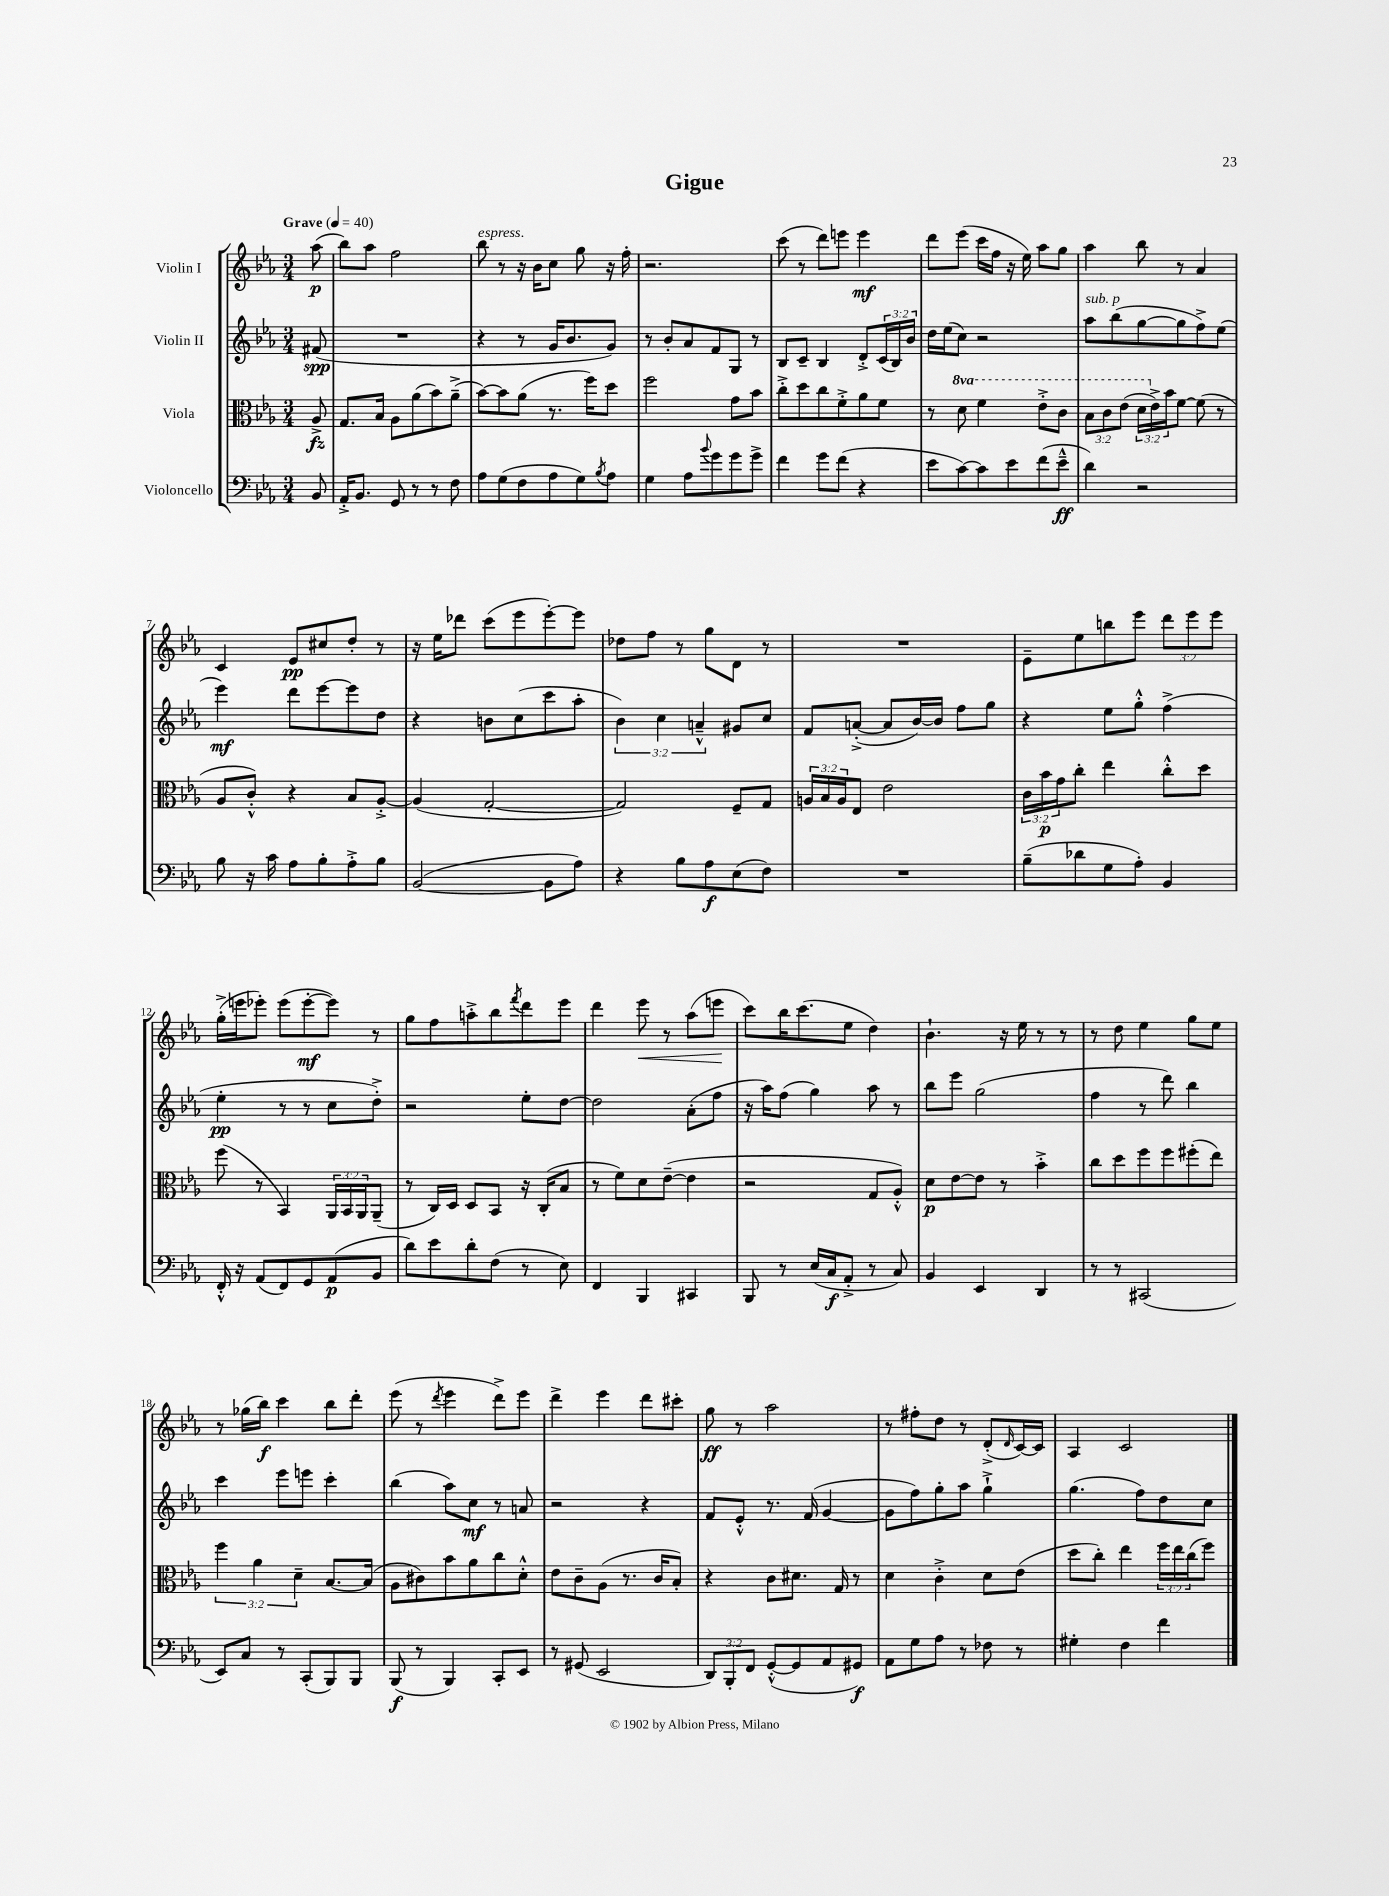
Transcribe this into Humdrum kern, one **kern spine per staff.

**kern	**kern	**kern	**kern
*staff4	*staff3	*staff2	*staff1
*clefF4	*clefC3	*clefG2	*clefG2
*k[b-e-a-]	*k[b-e-a-]	*k[b-e-a-]	*k[b-e-a-]
*M3/4	*M3/4	*M3/4	*M3/4
*MM40	*MM40	*MM40	*MM40
8BB-	8A-^	(8f#	(8aa-
=	=	=	=
16AA-'^	8.G	2.r	8bb-)
8.BB-	.	.	.
.	.	.	8aa-
.	16B-	.	.
8GG	8A-	.	2ff
8r	(8a-	.	.
8r	8b-)	.	.
8F	(8a-~^	.	.
=	=	=	=
8A-	[8b-)	4r	8bb-
(8G	8b-]	.	8r
8F	(8a-	8r	16r
.	.	.	16b-
8A-	8.r	16g	8cc
.	.	8.b-	.
8G)	.	.	8gg
.	16ff)	.	.
8qB-	.	.	.
8A-	8dd	8g)	16r
.	.	.	16ff'
=	=	=	=
4G	2ff	8r	2.r
.	.	8b-'	.
8A-	.	8a-	.
8qqb-	.	.	.
8g	.	8f	.
8g	8g	8G	.
8g^	8b-	8r	.
=	=	=	=
4f	8cc'^	8B-	(8ccc
.	8dd	8c~	8r
8g	8cc	4B-	8ddd)
(8f	8f'^	.	8eee
4r	8a-	8d'^	4eee
.	8f	(24c	.
.	.	24B-)	.
.	.	24b-	.
=	=	=	=
8e-	8r	16dd	8ddd
.	.	(16ee-	.
[8c)	8dd	8cc)	(8eee-
8c]	4ff	2r	16ccc
.	.	.	16ff
8e-	.	.	16r
.	.	.	16ee-)
(8f	8ee-'^	.	8aa-
8e-~^^	8cc	.	8gg
=	=	=	=
4d)	12b-	8aa-	4aa-
.	12cc	.	.
.	.	(8bb-	.
.	(12ee-	.	.
2r	24dd	[8gg	8bb-
.	24e-^)	.	.
.	24b-	.	.
.	[8f	8gg]	8r
.	(8f]	8ff^)	4a-
.	8r	(8ee-	.
=	=	=	=
8B-	8A-	4eee-)	4c
16r	8c'^^)	.	.
16c	.	.	.
8A-	4r	8ddd	8e-
8B-'	.	[8eee-	8cc#
8A-'^	8B-	8eee-]	8dd'
8B-	[8A-'^	8dd	8r
=	=	=	=
([2BB-	(4A-]	4r	16r
.	.	.	16ee-
.	.	.	8ddd-
.	[2G'	8b	(8ccc
.	.	(8cc	8eee-
8BB-]	.	8ccc	[8eee-')
8A-)	.	8aa-'	8eee-]
=	=	=	=
4r	2G])	6b-)	8dd-
.	.	.	8ff
.	.	6cc	.
8B-	.	.	8r
.	.	6a~^^	.
8A-	.	.	8gg
(8E-	8F~	8g#	8d
8F)	8G	8cc	8r
=	=	=	=
2.r	24A	8f	2.r
.	24B-	.	.
.	24A	.	.
.	8E-	([8a'^	.
.	2e-	8a]	.
.	.	[16b-)	.
.	.	16b-]	.
.	.	8ff	.
.	.	8gg	.
=	=	=	=
(8B-~	24c	4r	8e-~
.	24b-	.	.
.	24g	.	.
8d-	8cc'	.	8ee-
8G	4ee-	8ee-	8bb
8A-')	.	8gg'^^	8eee-
4BB-	8cc'^^	(4ff^	12ddd
.	.	.	12eee-
.	8dd	.	.
.	.	.	12eee-
=	=	=	=
16FF'^^	(8ff	4ee-'	(16gg'^
16r	.	.	16eee
(8AA-	8r	.	8eee-')
8FF)	4BB-)	8r	(8eee-
8GG	.	8r	[8eee-'
(8AA-	24AA-	8cc	8eee-])
.	24BB-	.	.
.	24AA-	.	.
8BB-	(8AA-~	8dd'^)	8r
=	=	=	=
8d)	8r	2r	8gg
8e-	16C)	.	8ff
.	16D	.	.
8d'	8D	.	8aa'^
(8F	8BB-	.	8bb-
.	.	.	8qfff
8r	16r	8ee-'	8ddd
.	(16C'	.	.
8E-)	8B-	[8dd	8eee-
=	=	=	=
4FF	8r	2dd]	4ddd
.	8f)	.	.
4BBB-	8d	.	8eee-
.	([8e-~	.	8r
4CC#	4e-]	(8a-'	(8aa-
.	.	8ff	8eee
=	=	=	=
8BBB-	2r	16r	8ccc)
.	.	16aa-)	.
8r	.	(8ff	16bb-
.	.	.	(8.ccc
(16E-	.	4gg)	.
16C	.	.	.
8AA-'^	.	.	8ee-
8r	8G	8aa-	4dd)
8C)	8A-'^^)	8r	.
=	=	=	=
4BB-	8d	8bb-	4.b-`
.	[8e-	8eee-	.
4EE-	8e-]	(2gg	.
.	8r	.	16r
.	.	.	16ee-
4DD	4b-'^	.	8r
.	.	.	8r
=	=	=	=
8r	8cc	4ff	8r
8r	8dd	.	8dd
(2CC#	8ff	8r	4ee-
.	8ff	8ddd)	.
.	(8ff#'	4bb-	8gg
.	8ee-)	.	8ee-
=	=	=	=
8EE-)	6ff	4ccc	8r
8C	.	.	(16gg-
.	6a-	.	.
.	.	.	16bb-)
8r	.	8eee-	4ccc
.	6d~	.	.
(8CC'	.	8eee	.
8BBB-)	[8.B-	4ccc'	8bb-
8BBB-	.	.	8ddd'
.	(16B-]	.	.
=	=	=	=
(8BBB-	8A-	(4bb-	(8eee-
8r	8c#)	.	8r
.	.	.	8qddd
4BBB-)	8b-	8aa-)	4eee-
.	8a-	8cc	.
8CC'	8cc	8r	8ddd^)
8EE-	8d'^^	8a	8eee-
=	=	=	=
8r	8e-	2r	4ddd^
(8GG#	8c~	.	.
2EE-	(8A-	.	4eee-
.	8.r	.	.
.	.	4r	8ddd
.	16c	.	.
.	8B-')	.	8ccc#'
=	=	=	=
12DD)	4r	8f	8gg
12BBB-'	.	.	.
.	.	8e-'^^	8r
12FF	.	.	.
([8GG'^^	8c	8.r	2aa-
8GG]	8.d#	.	.
.	.	(16f	.
8AA-	.	[4g	.
.	16G	.	.
8GG#)	8r	.	.
=	=	=	=
8AA-	4d	8g]	8r
8G	.	8ff)	8ff#'
8A-	4c'^	8gg'	8dd
8r	.	8aa-	8r
8F-	8d	4gg`^	(8d'^
.	.	.	16qqd
8r	(8e-	.	[16c)
.	.	.	16c]
=	=	=	=
4G#'	8dd	(4.gg	4A-
.	8cc')	.	.
4F	4ee-	.	2c
.	.	8ff)	.
4f	24ff	8dd	.
.	24ee-	.	.
.	(24cc	.	.
.	8ff)	8cc	.
==	==	==	==
*-	*-	*-	*-
